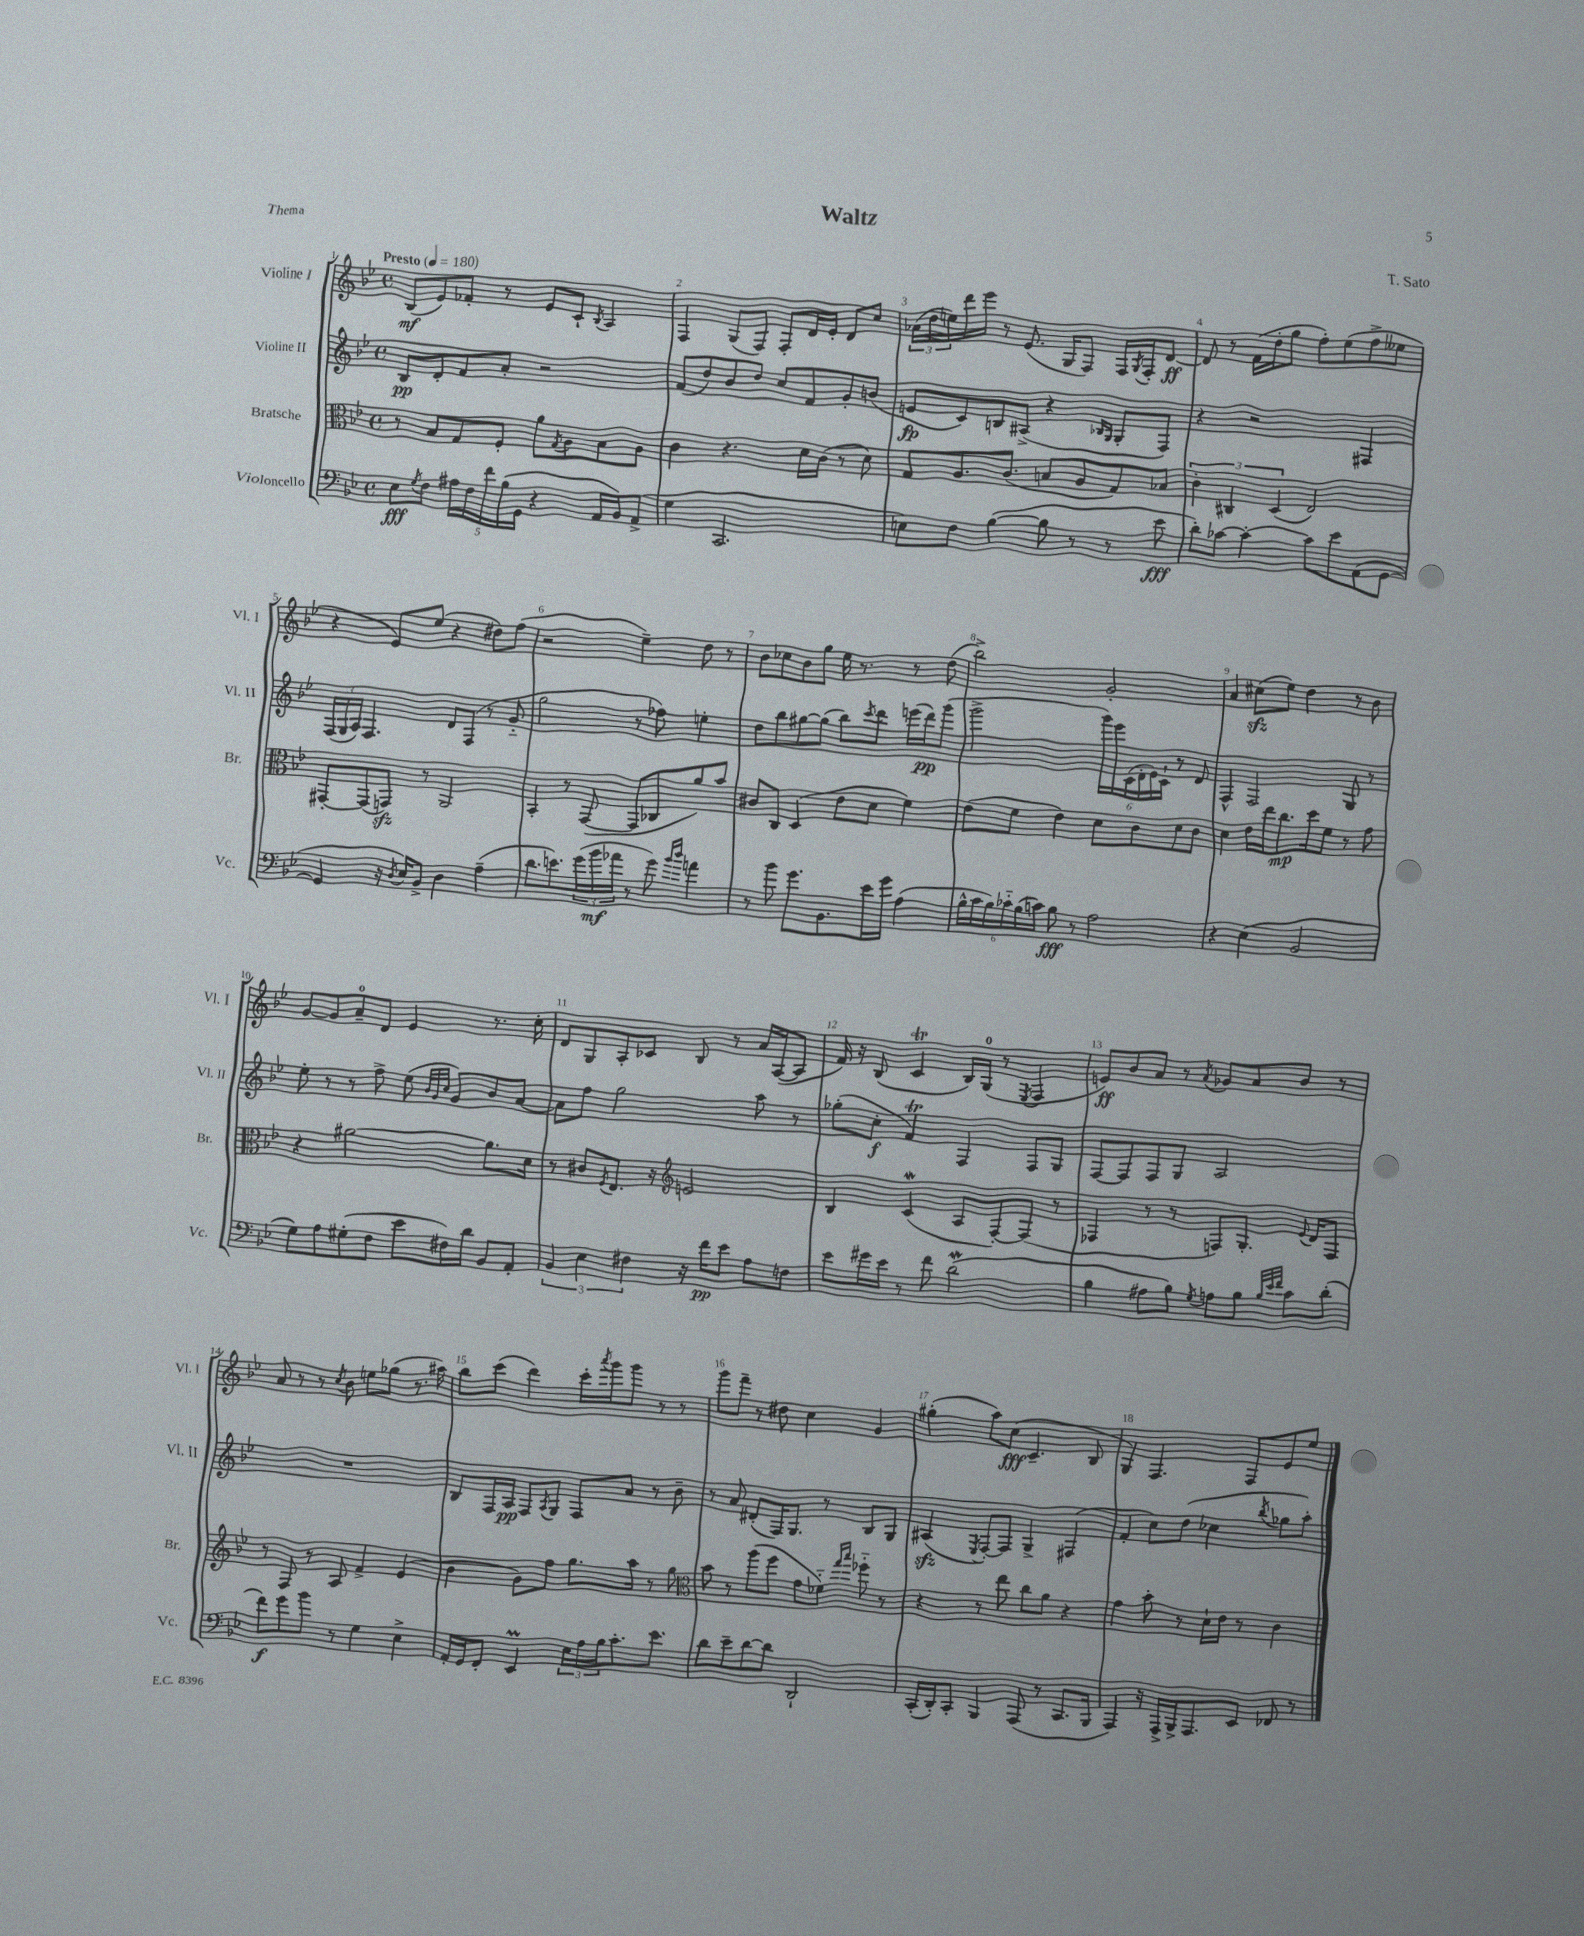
\header { title = "Waltz" composer = "T. Sato" piece = "Thema" }
<<
\new StaffGroup <<
\new Staff = "s0" \with { instrumentName = "Violine I" shortInstrumentName = "Vl. I" } {
    \clef treble \key bes \major \defaultTimeSignature \time 4/4 \tempo "Presto" 4 = 180
    bes8\mf( ees'8) fes'8-. r8 ees'8 c'8-! \acciaccatura { bes8 } a4 |
    f4 g8( f8) f8-. d'16 ees'16-. d'8 c''8 |
    \tuplet 3/2 { aes'16( d''16 e''16) } d'''16 ees'''16 r8 ees'8.( g16 f8) f16 \acciaccatura { g8 } f16-. d'8~\ff |
    d'8 r8 f'16( d''16-. g''8 f''8-.) ees''8( f''8-> eeses''8 |
    r4 ees'8) ees''8( r4 dis''8) f''8( |
    r2 ees''4--) d''8 r8 |
    bes'8 ces''8 bes'8 g''8 ees''16 r8. r8 d''8( |
    bes''2->) g'2-. |
    a'4 cis''8\sfz( ees''8) d''4 r8 bes'8 |
    g'8~ g'8 a'8-0-- d'8 ees'4 r8. c''16-. |
    d'8 g8 a8-. ces'8 bes8 r8 a'16 a16~( a8 |
    f'16) r16 bes8( c'4\trill bes16) g16-0( r8 \acciaccatura { ees8 } f4 |
    e'8\ff) bes'8 a'8 r8 \acciaccatura { a'8 } ges'8 a'8 bes'8 r8 |
    a'8 r8 r8 \acciaccatura { c''8 } bes'8 e''8 ges''8( r8. ais''16) |
    bes''8 c'''8( d'''4) c'''16-. \acciaccatura { a'''8 } g'''16 g'''8 r8 r8 |
    g'''8 f'''8-- r8 dis''8 c''4 g'4 |
    gis''4-.( a''8) c''8\fff( c'4.-- bes8 |
    g4) f4. f8 ees'8 ees''8 \bar "|." |
}
\new Staff = "s1" \with { instrumentName = "Violine II" shortInstrumentName = "Vl. II" } {
    \clef treble \key bes \major \defaultTimeSignature \time 4/4
    bes8\pp d'8-. f'8 a'8-. r2 |
    f'8( d''8) bes'8 d''8 c''8 f'8 g'8-. b'8( |
    e'8\fp c'8) b8 ais8->( r4 \grace { bes16 g16 } g8-. f8) |
    r4 r2 fis4 |
    \tuplet 3/2 { f16( g16 a16) } f4. d'8 f8( r8 g'8-_ |
    g''2 r8 fes''8) e''4-. |
    d''8 bes''8 gis''8~ gis''8( bes''8) \acciaccatura { c'''8 } d'''8 e'''16( d'''16\pp) g'''8( |
    g'''2-> \tuplet 6/4 { g'''16) ees'''16 c'16( d'16-. ees'16) c'16-! } r8 d'8 |
    f4-^ f2 g8 r8 |
    ees''8-. r8 r8 f''8-> ees''8( \grace { bes'32 g'32 c''32 } g'8) bes'8 a'8~ |
    a'8 f''8 g''2 a''8 r8 |
    ges''8-.( c''8-.\f f'4\trill) f4 f8 g8 |
    f8~ f8 f8 g8 a2 |
    R1 |
    bes8 f16 a16\pp f8 \acciaccatura { a8 } g8 f8 a'8 r8 bes'8-- |
    r8 a'8 dis'8-.( f16) g8. r8 bes8 g8 |
    ais4\sfz( \acciaccatura { ees8 } f8~-.) f8 g4-> fis4( |
    f'4-. c''8) d''8( ces''4 \acciaccatura { bes''8 } ges''8 a''8-.) \bar "|." |
}
\new Staff = "s2" \with { instrumentName = "Bratsche" shortInstrumentName = "Br." } {
    \clef alto \key bes \major \defaultTimeSignature \time 4/4
    r8 bes8 g8 f8-. a'8 \acciaccatura { g8 } a8 bes8 a8 |
    c'4 r4. d'16 c'16( r8 d'8) |
    g8 a8. c'8.( b8 a8 g8) bes8 |
    \tuplet 3/2 { c'4-. cis4 d4( } ees2) |
    gis,8~-. gis,8( g,8\sfz) r8 a,2 |
    bes,4-. r8 g,8~( g,8 ces8 a'8) bes'8 |
    cis'8 c8 d4( ees'8 d'8 f'4) |
    ees'8( f'8 ees'4) d'8 c'8 d'8 c'8 |
    d'4 ees'16 ees''16 c''8.\mp d''16 f'8 r8 g'8 |
    r4 ais'2~ ais'8. d'16 |
    r8 cis'8 \acciaccatura { f8 } ees8. r16 \clef treble e'2 |
    bes4 c'4\mordent( a8 f8~-.) f8( r8 |
    fes4 r8 r8 f8) g8.-. \appoggiatura { ees'8 } d'16 f8 |
    r8 f8 r8 a8 f'4-> ees'4( |
    bes'4 g'8) f''8 g''8. a''16 r8 g''8 |
    \clef alto bes'8 r8 a''8( f''8 g'8 fes'8-_) \grace { g''16 bes''16 } fes''8-_ r8 |
    r4 r8 ees''8 c''8 a'8 r4 |
    g'4 bes'8-. r8 d'16-! ees'16 r8 c'4 \bar "|." |
}
\new Staff = "s3" \with { instrumentName = "Violoncello" shortInstrumentName = "Vc." } {
    \clef bass \key bes \major \defaultTimeSignature \time 4/4
    ees8\fff \acciaccatura { g8 } f8 \tuplet 5/4 { ais16 f16 f'16 bes16( g,16 } r4 a,16 bes,16) a,8->( |
    g4 c,2. |
    e8) f8 bes4~( bes8 r8 r8 ees'8\fff |
    d'8-.) ces'8~ ces'4~-. ces'8 ees'8 a,8( g,8~ |
    g,4 r16 \acciaccatura { d8 } ees16) bes,8-> d4 a4--( |
    d'8. e'8.) \tuplet 3/2 { g'16( bes'16\mf aes'16 } r8 g'8) \grace { bes'16 d''16 } a'4 |
    r8 bes'8 g'8. bes,8. ees'16 g'16 a4( |
    \tuplet 6/4 { bes16-^ c'16 bes16) ces'16-_ bes16( c'16) } bes8\fff r8 a2 |
    r4 ees4( bes,2 |
    g8) a8 gis8-.( f8 ees'8 fis16) d'16 bes,8 a,8-. |
    \tuplet 3/2 { bes,4 ees4 fis4 } r16 f'16\pp ees'8 a8 f8 |
    ees'8 gis'16 ees'16 r8 f'8 d'2\mordent( |
    bes4 ais8 bes8) \acciaccatura { g8 } a8 bes8 \grace { bes32 ees'32 f'32 } c'8 d'8-.( |
    f'8\f) g'8 bes'8 r8 g4 ees4-> |
    a,16-. g,16 f,8-. ees,4\prall \tuplet 3/2 { ees16 a16 bes16 } c'8.-. ees'8. |
    d'8 ees'8-- d'8~ d'8 d,2-! |
    c,16-.( d,16-.) c,8-. bes,,4 a,,8( r8 c,8. bes,,16 |
    a,,4) r16 a,,16-> bes,,16-> a,,8. ees,8 fes,8 r8 \bar "|." |
}
>>
>>
\layout { \context { \Score \override BarNumber.break-visibility = ##(#f #t #t) barNumberVisibility = #all-bar-numbers-visible } }
